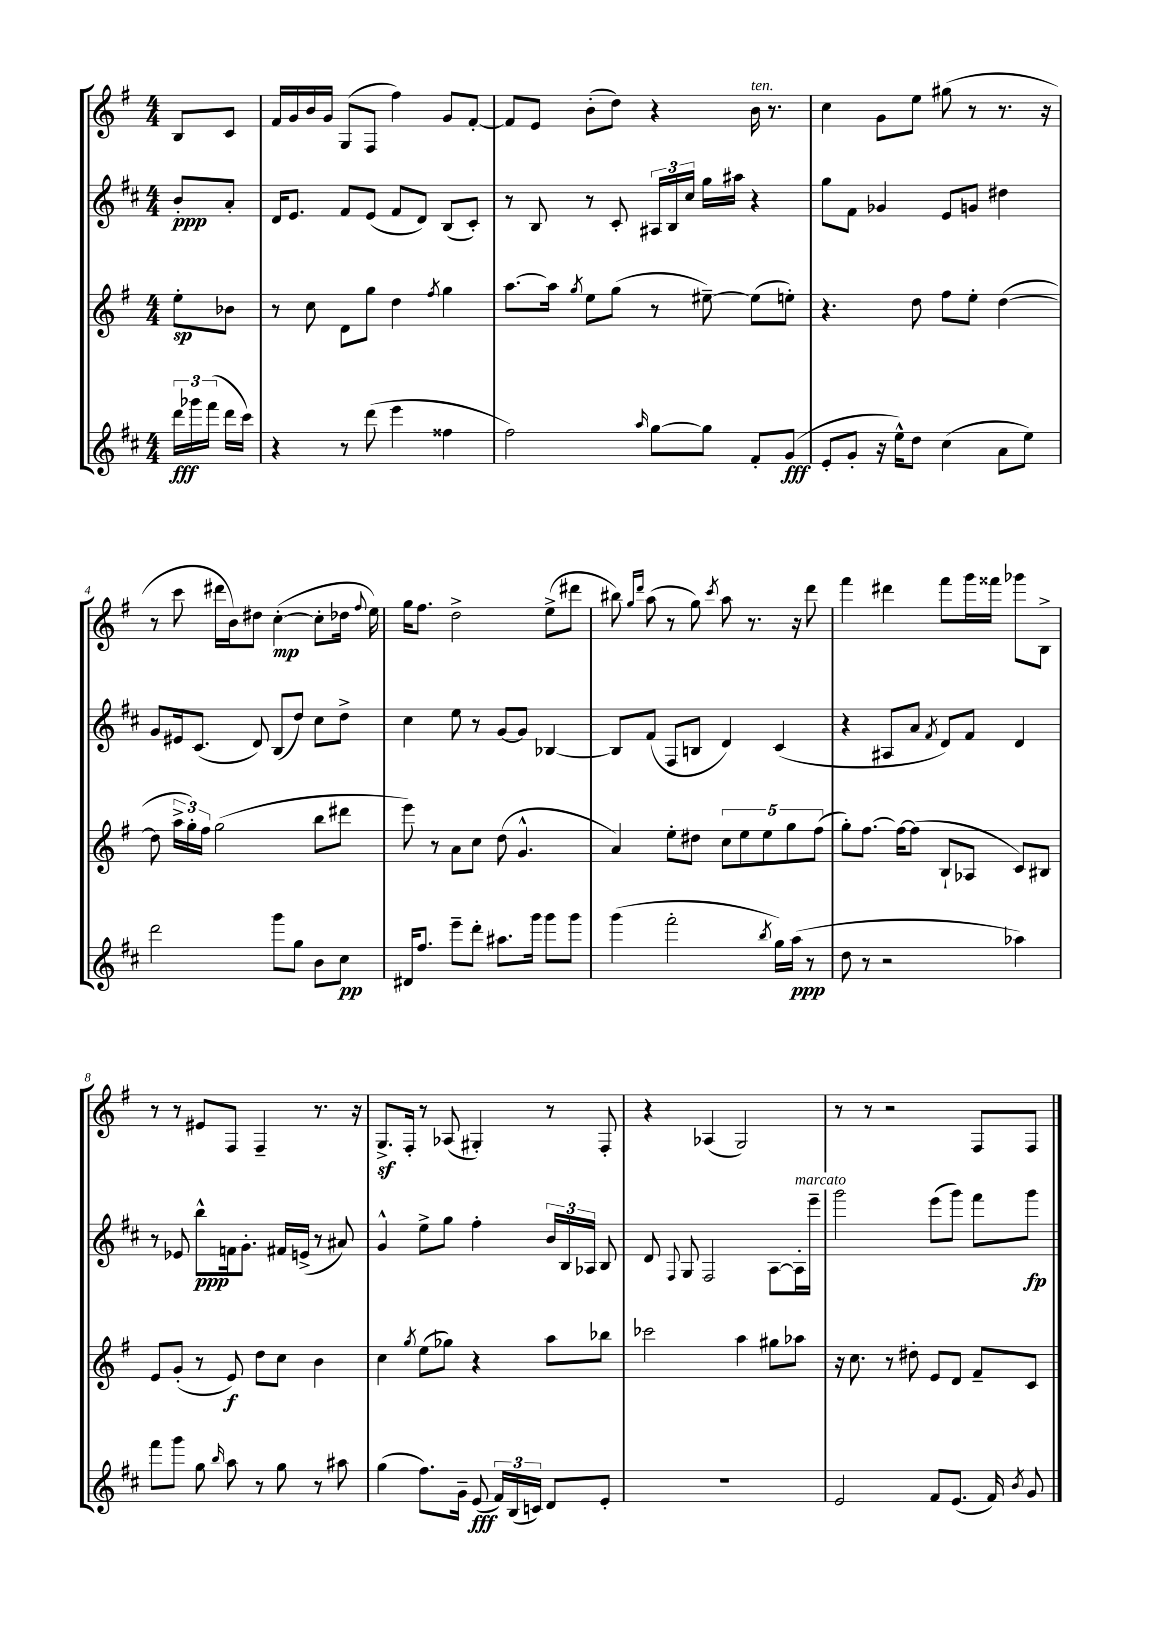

**kern	**dynam	**kern	**dynam	**kern	**dynam	**kern	**dynam
*part4	*part4	*part3	*part3	*part2	*part2	*part1	*part1
*staff4	*staff4	*staff3	*staff3	*staff2	*staff2	*staff1	*staff1
*clefG2	*	*clefG2	*	*clefG2	*	*clefG2	*
*k[f#c#]	*	*k[f#]	*	*k[f#c#]	*	*k[f#]	*
*M4/4	*	*M4/4	*	*M4/4	*	*M4/4	*
=	=	=	=	=	=	=	=
24ddd\LL	fff	8ee'\L	sp	8b'/L	ppp	8B/L	.
24ggg-X\	.	.	.	.	.	.	.
(24fff#\JJ	.	.	.	.	.	.	.
16ddd\LL	.	8b-X\J	.	8a'/J	.	8c/J	.
16ccc#\JJ)	.	.	.	.	.	.	.
=1	=1	=1	=1	=1	=1	=1	=1
4r	.	8r	.	16d/KL	.	16f#/LL	.
.	.	.	.	8.e/J	.	16g/	.
.	.	8cc\	.	.	.	16b/	.
.	.	.	.	.	.	16g/JJ	.
8r	.	8d\L	.	8f#/L	.	(8G/L	.
(8ddd\	.	8gg\J	.	(8e/J	.	8F#/J	.
4eee\	.	4dd\	.	8f#/L	.	4ff#\)	.
.	.	.	.	8d/J)	.	.	.
.	.	8qff#/	.	.	.	.	.
4ff##X\	.	4gg\	.	(8B/L	.	8g/L	.
.	.	.	.	8c#'/J)	.	[8f#'/J	.
=2	=2	=2	=2	=2	=2	=2	=2
2ff#\)	.	[8.aa\L	.	8r	.	8f#/L]	.
.	.	.	.	8B/	.	8e/J	.
.	.	16aa\Jk]	.	.	.	.	.
.	.	8qgg/	.	.	.	.	.
.	.	8ee\L	.	8r	.	(8b'\L	.
.	.	(8gg\J	.	8c#'/	.	8dd\J)	.
16qqaa/	.	.	.	.	.	.	.
[8gg\L	.	8r	.	24A#X/LL	.	4r	.
.	.	.	.	24B/	.	.	.
.	.	.	.	24cc#/JJ	.	.	.
8gg\J]	.	[8ee#X~\)	.	16gg\LL	.	.	.
.	.	.	.	16aa#X\JJ	.	.	.
!	!	!	!	!	!	!LO:TX:a:i:t=ten.	!
8f#'/L	.	(8ee#\L]	.	4r	.	16b\	.
.	.	.	.	.	.	8.r	.
(8g/J	fff	8een'\J)	.	.	.	.	.
=3	=3	=3	=3	=3	=3	=3	=3
8e'/L	.	4.r	.	8gg\L	.	4cc\	.
8g'/J	.	.	.	8f#\J	.	.	.
16r	.	.	.	4g-X/	.	8g\L	.
16ee^^\KL)	.	.	.	.	.	.	.
8dd\J	.	8dd\	.	.	.	8ee\J	.
(4cc#\	.	8ff#\L	.	8e/L	.	(8gg#X\	.
.	.	8ee'\J	.	8gn/J	.	8r	.
8a\L	.	([4dd\	.	4dd#X\	.	8.r	.
8ee\J)	.	.	.	.	.	.	.
.	.	.	.	.	.	16r	.
!!LO:LB:g=z
=4	=4	=4	=4	=4	=4	=4	=4
2ddd\	.	8dd\]	.	8g/L	.	8r	.
.	.	24aa^\LL	.	16e#X/k	.	8ccc\	.
.	.	24gg'\)	.	.	.	.	.
.	.	.	.	(8.c#/J	.	.	.
.	.	24ff#\JJ	.	.	.	.	.
.	.	(2gg\	.	.	.	16ddd#X\LL	.
.	.	.	.	.	.	16b\J)	.
.	.	.	.	8d/)	.	8dd#X\J	.
8ggg\L	.	.	.	(8B/L	.	([4cc'\	mp
8gg\J	.	.	.	8dd/J)	.	.	.
8b\L	.	8bb\L	.	8cc#\L	.	8cc'\L]	.
8cc#\J	pp	8ddd#X\J	.	8dd^\J	.	16dd-X\Jk	.
.	.	.	.	.	.	8qqff#/	.
.	.	.	.	.	.	16ee\)	.
=5	=5	=5	=5	=5	=5	=5	=5
16d#X/KL	.	8eee\)	.	4cc#\	.	16gg\KL	.
8.ff#/J	.	.	.	.	.	8.ff#\J	.
.	.	8r	.	.	.	.	.
8eee~\L	.	8a\L	.	8ee\	.	2dd^\	.
8ddd'\J	.	8cc\J	.	8r	.	.	.
8.aa#X\L	.	(8dd\	.	[8g/L	.	.	.
.	.	4.g^^/	.	8g/J]	.	.	.
16ggg\Jk	.	.	.	.	.	.	.
8ggg\L	.	.	.	[4B-X/	.	(8ee^\L	.
8ggg\J	.	.	.	.	.	8ddd#X\J	.
=6	=6	=6	=6	=6	=6	=6	=6
(4ggg\	.	4a/)	.	8B-/L]	.	8bb#X\)	.
.	.	.	.	.	.	16qqgg/LL	.
.	.	.	.	.	.	16qqddd/JJ	.
.	.	.	.	(8f#/J	.	(8aa\	.
2fff#'\	.	8ee'\L	.	8F#/L	.	8r	.
.	.	8dd#X\J	.	8Bn/J	.	8gg\)	.
.	.	.	.	.	.	8qccc/	.
.	.	10cc\L	.	4d/)	.	8aa\	.
.	.	10ee\	.	.	.	.	.
.	.	.	.	.	.	8.r	.
.	.	10ee\	.	.	.	.	.
8qbb/	.	.	.	.	.	.	.
16gg\LL)	.	.	.	(4c#/	.	.	.
.	.	10gg\	.	.	.	.	.
(16aa\JJ	ppp	.	.	.	.	16r	.
8r	.	.	.	.	.	8ddd\	.
.	.	(10ff#\J	.	.	.	.	.
=7	=7	=7	=7	=7	=7	=7	=7
8dd\	.	8gg'\L)	.	4r	.	4fff#\	.
8r	.	[8.ff#\J	.	.	.	.	.
2r	.	.	.	8A#X/L	.	4ddd#X\	.
.	.	16ff#\KL_	.	.	.	.	.
.	.	(8ff#\J]	.	8a/J	.	.	.
.	.	.	.	8qf#/	.	.	.
.	.	8B`/L	.	8d/L)	.	8fff#\L	.
.	.	8A-X/J	.	8f#/J	.	16ggg\L	.
.	.	.	.	.	.	16fff##X\JJ	.
4aa-X\)	.	8c/L)	.	4d/	.	8ggg-X\L	.
.	.	8B#X/J	.	.	.	8B^\J	.
!!LO:LB:g=z
=8	=8	=8	=8	=8	=8	=8	=8
8fff#\L	.	8e/L	.	8r	.	8r	.
8ggg\J	.	(8g'/J	.	8e-X/	.	8r	.
8gg\	.	8r	.	8bb^^\L	ppp	8e#X/L	.
16qqbb/	.	.	.	.	.	.	.
8aa\	.	8e/)	f	16fn\k	.	8F#/J	.
.	.	.	.	8.g'\J	.	.	.
8r	.	8dd\L	.	.	.	4F#~/	.
8gg\	.	8cc\J	.	16f#X/LL	.	.	.
.	.	.	.	(16en^/JJ	.	.	.
8r	.	4b\	.	8r	.	8.r	.
8aa#X\	.	.	.	8a#X/)	.	.	.
.	.	.	.	.	.	16r	.
=9	=9	=9	=9	=9	=9	=9	=9
(4gg\	.	4cc\	.	4g^^/	.	8.Gz^/L	.
.	.	.	.	.	.	16F#'/Jk	.
.	.	8qgg/	.	.	.	.	.
8.ff#\L)	.	(8ee\L	.	8ee^\L	.	8r	.
.	.	8gg-X\J)	.	8gg\J	.	(8A-X/	.
16g~\Jk	.	.	.	.	.	.	.
(8e/	fff	4r	.	4ff#'\	.	4G#X'/)	.
24f#/LL)	.	.	.	.	.	.	.
(24B/	.	.	.	.	.	.	.
24cn/JJ)	.	.	.	.	.	.	.
8d/L	.	8aa\L	.	24b/LL	.	8r	.
.	.	.	.	24B/	.	.	.
.	.	.	.	24A-X/JJ	.	.	.
8e'/J	.	8bb-X\J	.	8B/	.	8F#'/	.
=10	=10	=10	=10	=10	=10	=10	=10
1r	.	2ccc-X\	.	8d/	.	4r	.
.	.	.	.	8qqF#/	.	.	.
.	.	.	.	8G/	.	.	.
.	.	.	.	2F#/	.	(4A-X/	.
.	.	4aa\	.	.	.	2G/)	.
.	.	8gg#X\L	.	[8A\L	.	.	.
!	!	!	!	!LO:TX:a:i:t=marcato	!	!	!
.	.	8aa-X\J	.	16A'\L]	.	.	.
.	.	.	.	16eee~\JJ	.	.	.
=11	=11	=11	=11	=11	=11	=11	=11
2e/	.	16r	.	2ggg\	.	8r	.
.	.	8.cc\	.	.	.	.	.
.	.	.	.	.	.	8r	.
.	.	8r	.	.	.	2r	.
.	.	8dd#X'\	.	.	.	.	.
8f#/L	.	8e/L	.	(8eee\L	.	.	.
(8.e/J	.	8d/J	.	8ggg\J)	.	.	.
.	.	8f#~/L	.	8fff#\L	.	8F#/L	.
16f#/)	.	.	.	.	.	.	.
8qb/	.	.	.	.	.	.	.
8g/	.	8c/J	.	8ggg\J	fp	8F#/J	.
==	==	==	==	==	==	==	==
*-	*-	*-	*-	*-	*-	*-	*-
